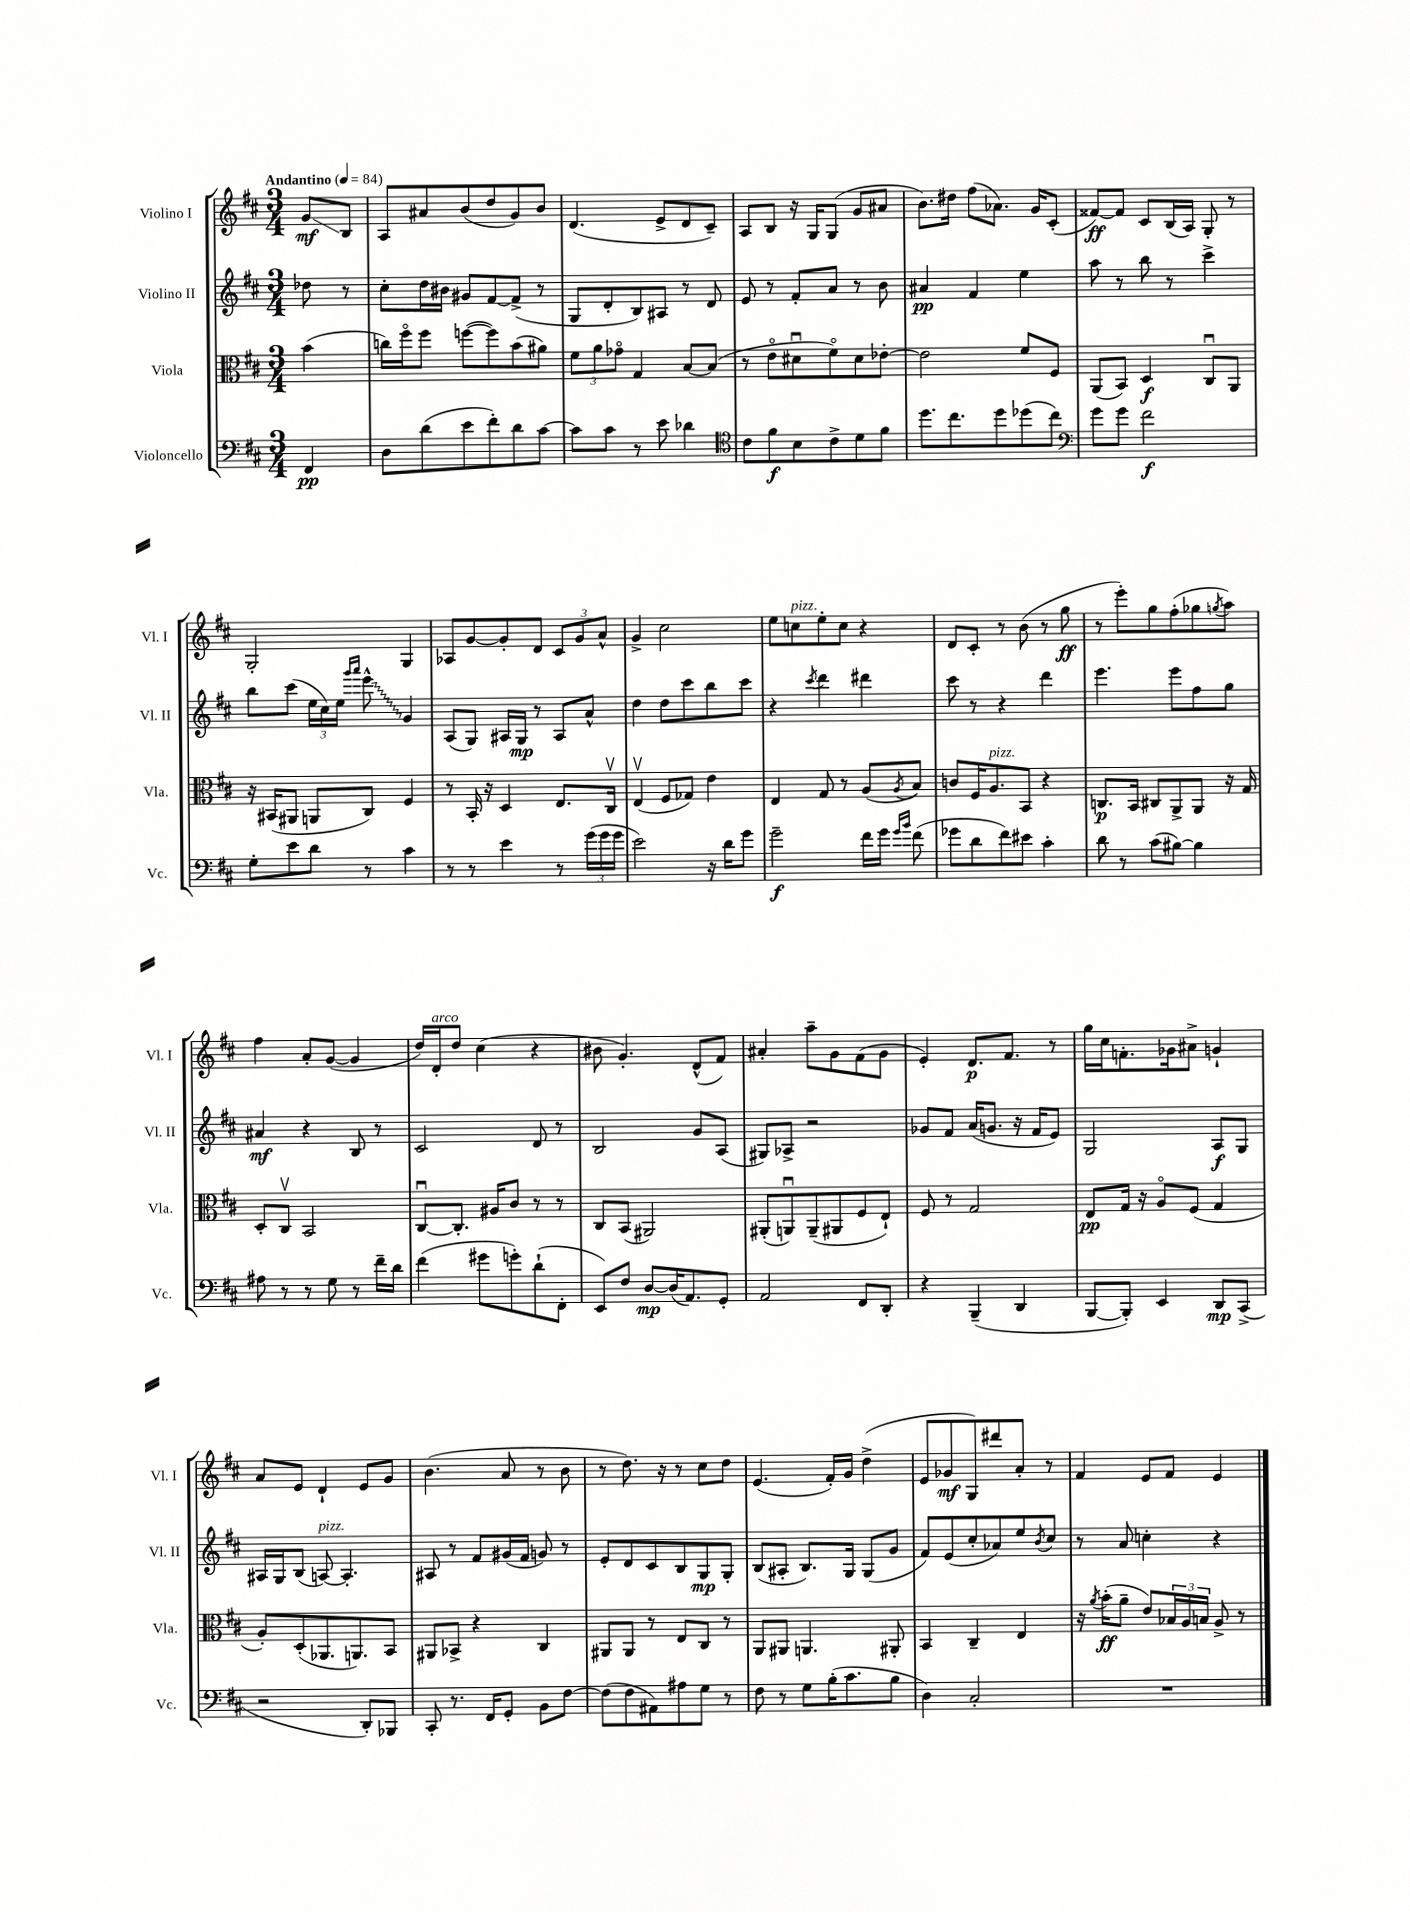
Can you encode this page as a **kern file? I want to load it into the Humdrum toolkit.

**kern	**kern	**kern	**kern
*staff4	*staff3	*staff2	*staff1
*clefF4	*clefC3	*clefG2	*clefG2
*k[f#c#]	*k[f#c#]	*k[f#c#]	*k[f#c#]
*M3/4	*M3/4	*M3/4	*M3/4
*MM84	*MM84	*MM84	*MM84
4FF#	(4b	8dd-	8g
.	.	8r	8B
=	=	=	=
8D	16cc)	8cc#'	8A
.	16ff#o	.	.
(8d	8ff#	16dd	8a#
.	.	16b#	.
8e	([8ff	8g#	(8b
8f#')	8ff])	[8f#	8dd
8d	(8b	(8f#^]	8g)
[8c#	8a#)	8r	8b
=	=	=	=
8c#]	12f#	8G	(4.d
.	12a	.	.
8c#	.	8d'	.
.	12g-o	.	.
8r	4G	8B)	.
8e	.	8A#	8e^
4d-	[8B	8r	8d
.	(8B]	8d	8c#~)
=	=	=	=
*clefC4	*	*	*
8c#	8r	8e	8A
8f#	8eo	8r	8B
8B	8d#u	8f#'	16r
.	.	.	16G
8c#^	8f#o)	8a	(8G
8d	8d#	8r	8g
8f#	[8e-'	8b	8a#
=	=	=	=
8.dd	2e-]	4a#	8.b)
8.cc#	.	.	16dd#
.	.	4f#	(8ff#
8dd	.	.	8.a-)
(8dd-	8f#	4ee	.
.	.	.	16g
8cc#)	8F#	.	(8c#'
=	=	=	=
*clefF4	*	*	*
8g	(8AA	8aa	[8f##)
8g	8BB)	8r	8f##]
2f#	4D	8bb	8c#
.	.	8r	(16B
.	.	.	16A)
.	8C#u	4ccc#^	8G'
.	8AA	.	8r
=	=	=	=
8G'	16r	8bb	2G'
.	(16BB#	.	.
8e	8AA#	(8ccc#	.
8d	8AA	24ee	.
.	.	24cc#)	.
.	.	24ee	.
.	.	16qqggg	.
.	.	16qqaaa	.
8r	8C#)	8eee^^	.
4c#	4F#	4g	4G
=	=	=	=
8r	8r	(8A	8A-
8r	16BB'	8G)	[8g
.	16r	.	.
4e	4D	16A#	8g']
.	.	16G	.
.	.	8r	8d
8r	8.E	8A#	12c#
.	.	.	12g
(24g	.	8a^^	.
24g	.	.	12a^^
.	16C#v	.	.
24g	.	.	.
=	=	=	=
2e)	(4Ev	4dd	4g^
.	8F#	8dd	2cc#
.	8G-)	8ccc#	.
16r	4e	8bb	.
16d	.	.	.
8g	.	8ccc#	.
=	=	=	=
2g~	4E	4r	8ee
.	.	.	8cc
.	.	8qccc#	.
.	8G	4ddd	8ee'
.	8r	.	8cc
16f#	(8A	4ddd#	4r
16g	.	.	.
16qqg	.	.	.
16qqb	8qA	.	.
(8f#	8B)	.	.
=	=	=	=
8g-	8c	8ccc#	8d
8d	16F#	8r	8c#'
.	8.A	.	.
8f#)	.	4r	8r
8e#	8BB	.	(8b
4c#'	4r	4ddd	8r
.	.	.	8gg
=	=	=	=
8d	8.C	4.eee	8r
8r	.	.	8eee')
.	16BB	.	.
(8c#	8C#	.	8gg
[8B#)	8AA^	8eee	(8ff#'
4B#]	8AA	8ff#	8gg-
.	.	.	8qgg
.	16r	8gg	8aa)
.	16G	.	.
=	=	=	=
8A#	8D'	4a#	4ff#
8r	8C#v	.	.
8r	2BB	4r	8a'
8G	.	.	([8g
8r	.	8B	4g]
16f#~	.	8r	.
16d	.	.	.
=	=	=	=
(4f#	[8C#u	2c#	16dd)
.	.	.	16d'
.	8.C#']	.	8dd
8g#	.	.	(4cc#
.	16A#	.	.
8g')	8c#	.	.
(8d`	8r	8d	4r
8FF#'	8r	8r	.
=	=	=	=
8EE)	8C#	2B	8b#
8F#	(8BB	.	4.g')
[8D	2AA#)	.	.
(16D]	.	.	.
8.AA)	.	.	.
.	.	8g	(8d^^
8GG'	.	(8A	8f#)
=	=	=	=
2AA	(8AA#'	8G#)	4a#'
.	8AAu)	8A-^	.
.	(8AA~	2r	8aa~
.	8AA#	.	8g
8FF#	8F#	.	(8f#
8DD'	8E`)	.	8g
=	=	=	=
4r	8F#	8g-	4e')
.	8r	8f#	.
(4BBB~	2G	(16a	8.d
.	.	8.g	.
.	.	.	8.f#
4DD	.	16r	.
.	.	16f#	.
.	.	8e)	8r
=	=	=	=
[8BBB	8E	2G	16gg
.	.	.	16cc#
8BBB'])	16G	.	8.f'
.	16r	.	.
4EE	8Ao	.	.
.	.	.	16g-
.	(8F#	.	8a#^
8DD	4G	8A	4g`
(8CC#^	.	8G	.
=	=	=	=
2r	8A')	16A#	8a
.	.	16G	.
.	(8D'	(8B	8e
.	8.AA-	[8A)	4d`
.	.	4.A']	.
.	8.AA)	.	.
8DD')	.	.	8e
8BBB-	8BB	.	8g
=	=	=	=
8CC#'	8AA#	8A#	(4.b
8.r	8BB-^	8r	.
.	4r	8f#	.
16FF#	.	.	.
8GG'	.	(16g#	8a
.	.	16f#	.
8BB	4C#	8g)	8r
[8F#	.	8r	8b
=	=	=	=
(8F#]	8AA#	8e'	8r
8F#	8AA#	8d	8.dd)
8AA#)	8r	8c#	.
.	.	.	16r
8A#	8E	8B	8r
8G	8C#	8G	8cc#
8r	8r	8G'	8dd
=	=	=	=
8F#	8AA	(8B	(4.e
8r	8AA#	8A#'	.
8G	4.AA	8.B)	.
(16B'	.	.	16f#')
8.c#	.	16G	16g
.	.	(8G	(4dd^
8B	8AA#'	8g	.
=	=	=	=
4D)	4BB	8f#)	8e
.	.	(8e	8g-
2C#'	4C#~	8cc#'	8G)
.	.	8a-)	8ddd#
.	4E	8ee	8a'
.	.	8qb	.
.	.	8cc#	8r
=	=	=	=
2.r	16r	8r	4f#
.	8qa	.	.
.	(16b'	.	.
.	8a~	8a	.
.	8e)	4cc'	8e
.	24B-	.	8f#
.	24A	.	.
.	24B	.	.
.	8A^	4r	4e
.	8r	.	.
==	==	==	==
*-	*-	*-	*-
